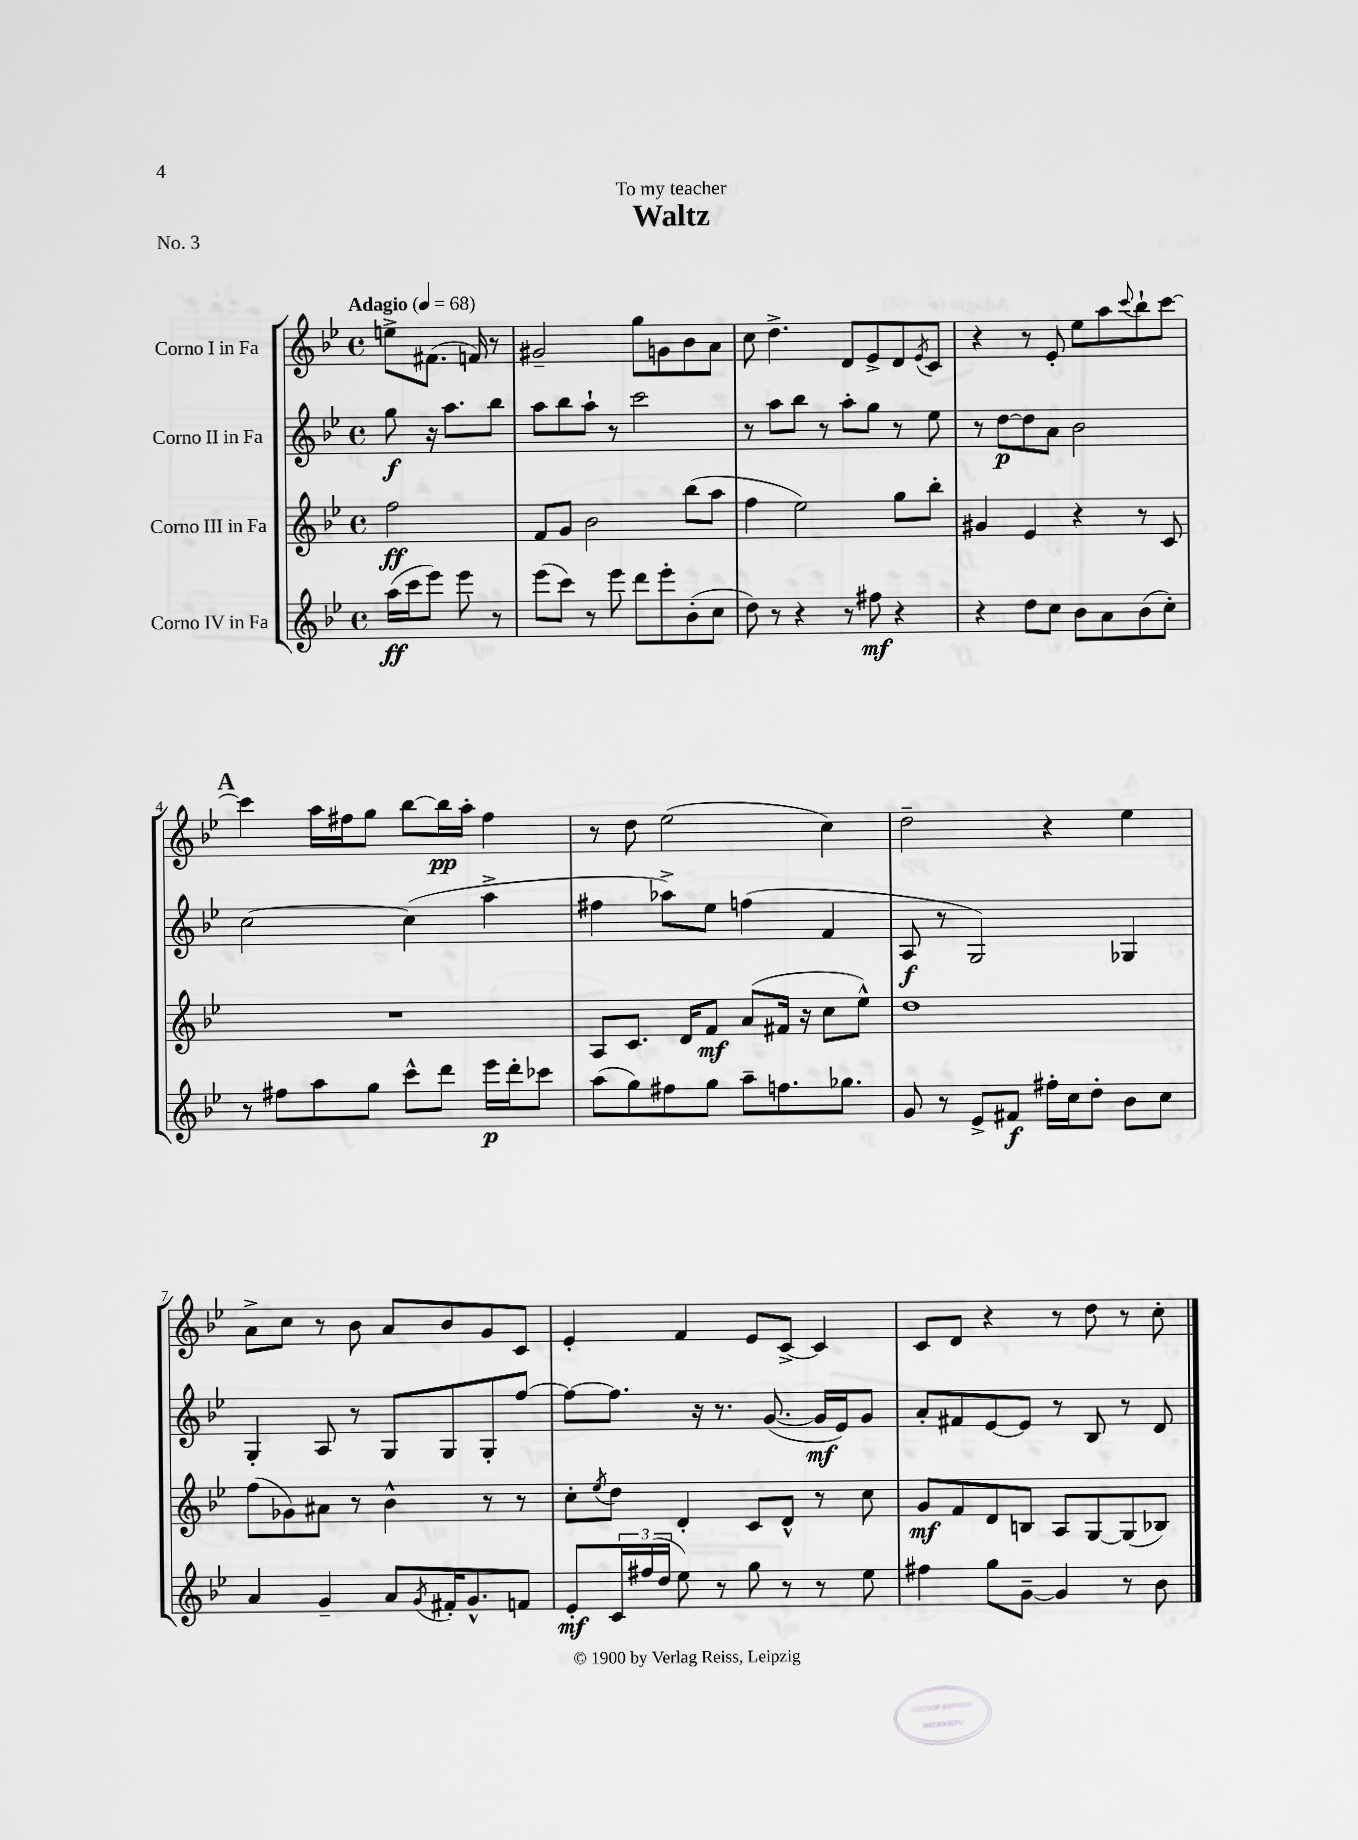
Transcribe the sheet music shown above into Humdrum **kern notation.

**kern	**dynam	**kern	**dynam	**kern	**dynam	**kern	**dynam
*part4	*part4	*part3	*part3	*part2	*part2	*part1	*part1
*staff4	*staff4	*staff3	*staff3	*staff2	*staff2	*staff1	*staff1
*I"Corno IV in Fa	*	*I"Corno III in Fa	*	*I"Corno II in Fa	*	*I"Corno I in Fa	*
*clefG2	*	*clefG2	*	*clefG2	*	*clefG2	*
*k[b-e-]	*	*k[b-e-]	*	*k[b-e-]	*	*k[b-e-]	*
*M4/4	*	*M4/4	*	*M4/4	*	*M4/4	*
*met(c)	*	*met(c)	*	*met(c)	*	*met(c)	*
*MM68	*	*MM68	*	*MM68	*	*MM68	*
=	=	=	=	=	=	=	=
!	!	!	!	!	!	!LO:TX:a:B:t=Adagio	!
(16aa\LL	ff	2ff\	ff	8gg\	f	8een^\L	.
16ccc\J	.	.	.	.	.	.	.
8eee-\J)	.	.	.	16r	.	(8.f#X\J	.
.	.	.	.	8.aa\L	.	.	.
8eee-\	.	.	.	.	.	.	.
.	.	.	.	.	.	16fn/)	.
8r	.	.	.	8bb-\J	.	8r	.
=1	=1	=1	=1	=1	=1	=1	=1
(8eee-\L	.	8f/L	.	8aa\L	.	2g#X~/	.
8ccc\J)	.	8g/J	.	8bb-\	.	.	.
8r	.	2b-\	.	8aa`\J	.	.	.
8eee-\	.	.	.	8r	.	.	.
8ddd\L	.	.	.	2ccc\	.	8gg\L	.
8eee-'\	.	.	.	.	.	8gn\	.
(8b-'\	.	(8bb-\L	.	.	.	8b-\	.
8cc\J	.	8aa\J	.	.	.	8a\J	.
=2	=2	=2	=2	=2	=2	=2	=2
8dd\)	.	4ff\	.	8r	.	8cc\	.
8r	.	.	.	8aa\L	.	4.dd^\	.
4r	.	2ee-\)	.	8bb-\J	.	.	.
.	.	.	.	8r	.	.	.
8r	.	.	.	8aa'\L	.	8d/L	.
8ff#X\	mf	.	.	8gg\J	.	8e-^/	.
4r	.	8gg\L	.	8r	.	8d/	.
.	.	.	.	.	.	8qe-/	.
.	.	8bb-'\J	.	8ee-\	.	8c/J	.
=3	=3	=3	=3	=3	=3	=3	=3
4r	.	4g#X/	.	8r	.	4r	.
.	.	.	.	[8dd\L	p	.	.
8dd\L	.	4e-/	.	8dd\]	.	8r	.
8cc\J	.	.	.	8a\J	.	8e-'/	.
8b-\L	.	4r	.	2b-\	.	8ee-\L	.
8a\	.	.	.	.	.	8aa\	.
.	.	.	.	.	.	8qqccc/	.
(8b-\	.	8r	.	.	.	8bb-`\	.
8cc'\J)	.	8c/	.	.	.	[8ccc\J	.
!!LO:LB:g=z
!!LO:REH:place=s1:t=A
=4	=4	=4	=4	=4	=4	=4	=4
8r	.	1r	.	[2cc\	.	4ccc\]	.
8ff#X\L	.	.	.	.	.	.	.
8aa\	.	.	.	.	.	16aa\LL	.
.	.	.	.	.	.	16ff#X\J	.
8gg\J	.	.	.	.	.	8gg\J	.
8ccc^^\L	.	.	.	(4cc\]	.	[8bb-\L	.
8ddd\J	.	.	.	.	.	16bb-\L]	pp
.	.	.	.	.	.	16aa'\JJ	.
16eee-\LL	p	.	.	4aa^\	.	4ff#\	.
16ddd'\J	.	.	.	.	.	.	.
8ccc-X\J	.	.	.	.	.	.	.
=5	=5	=5	=5	=5	=5	=5	=5
(8aa\L	.	8A/L	.	4ff#X\	.	8r	.
8gg\)	.	8.c/J	.	.	.	8dd\	.
8ff#X\	.	.	.	8aa-X^\L)	.	(2ee-\	.
.	.	16d/KL	.	.	.	.	.
8gg\J	.	8f/J	mf	8ee-\J	.	.	.
8aa~\L	.	(8a/L	.	(4ffn\	.	.	.
8.ffn\	.	16f#X/Jk	.	.	.	.	.
.	.	16r	.	.	.	.	.
.	.	8cc\L	.	4f/	.	4cc\)	.
8.gg-X\J	.	.	.	.	.	.	.
.	.	8ee-^^\J)	.	.	.	.	.
=6	=6	=6	=6	=6	=6	=6	=6
8g/	.	1dd	.	8A/	f	2dd~\	.
8r	.	.	.	8r	.	.	.
8e-^/L	.	.	.	2G/)	.	.	.
8f#X/J	f	.	.	.	.	.	.
16ff#X'\LL	.	.	.	.	.	4r	.
16cc\J	.	.	.	.	.	.	.
8dd'\J	.	.	.	.	.	.	.
8b-\L	.	.	.	4G-X/	.	4ee-\	.
8cc\J	.	.	.	.	.	.	.
!!LO:LB:g=z
=7	=7	=7	=7	=7	=7	=7	=7
4a/	.	(8ff\L	.	4G'/	.	8a^\L	.
.	.	8g-X\)	.	.	.	8cc\J	.
4g~/	.	8a#X\J	.	8A/	.	8r	.
.	.	8r	.	8r	.	8b-\	.
8a/L	.	4b-^^\	.	8G/L	.	8a/L	.
8qg/	.	.	.	.	.	.	.
16f#X'/K	.	.	.	8G/	.	8b-/	.
8.g^^/	.	.	.	.	.	.	.
.	.	8r	.	8G'/	.	8g/	.
8fn/J	.	8r	.	[8ff/J	.	8c/J	.
=8	=8	=8	=8	=8	=8	=8	=8
8e-'/L	mf	8cc'\L	.	8ff\L_	.	4e-'/	.
.	.	8qee-/	.	.	.	.	.
24c/L	.	8dd\J	.	8.ff\J]	.	.	.
(24ff#X/	.	.	.	.	.	.	.
24dd/JJ	.	.	.	.	.	.	.
8ee-\)	.	4d'/	.	.	.	4f/	.
.	.	.	.	16r	.	.	.
8r	.	.	.	8.r	.	.	.
8gg\	.	8c/L	.	.	.	8e-/L	.
.	.	.	.	([8.g/	.	.	.
8r	.	8d^^/J	.	.	.	[8c^/J	.
8r	.	8r	.	16g/LL]	mf	4c/]	.
.	.	.	.	16e-/J)	.	.	.
8ee-\	.	8cc\	.	8g/J	.	.	.
=9	=9	=9	=9	=9	=9	=9	=9
4ff#X\	.	8g/L	mf	8a'/L	.	8c/L	.
.	.	8f/	.	8f#X/	.	8d/J	.
8gg\L	.	8d/	.	[8e-/	.	4r	.
[8g~\J	.	8Bn/J	.	8e-/J]	.	.	.
4g/]	.	8A/L	.	8r	.	8r	.
.	.	[8G/	.	8B-/	.	8dd\	.
8r	.	(8G/]	.	8r	.	8r	.
8b-\	.	8B-X/J)	.	8d/	.	8cc'\	.
==	==	==	==	==	==	==	==
*-	*-	*-	*-	*-	*-	*-	*-
